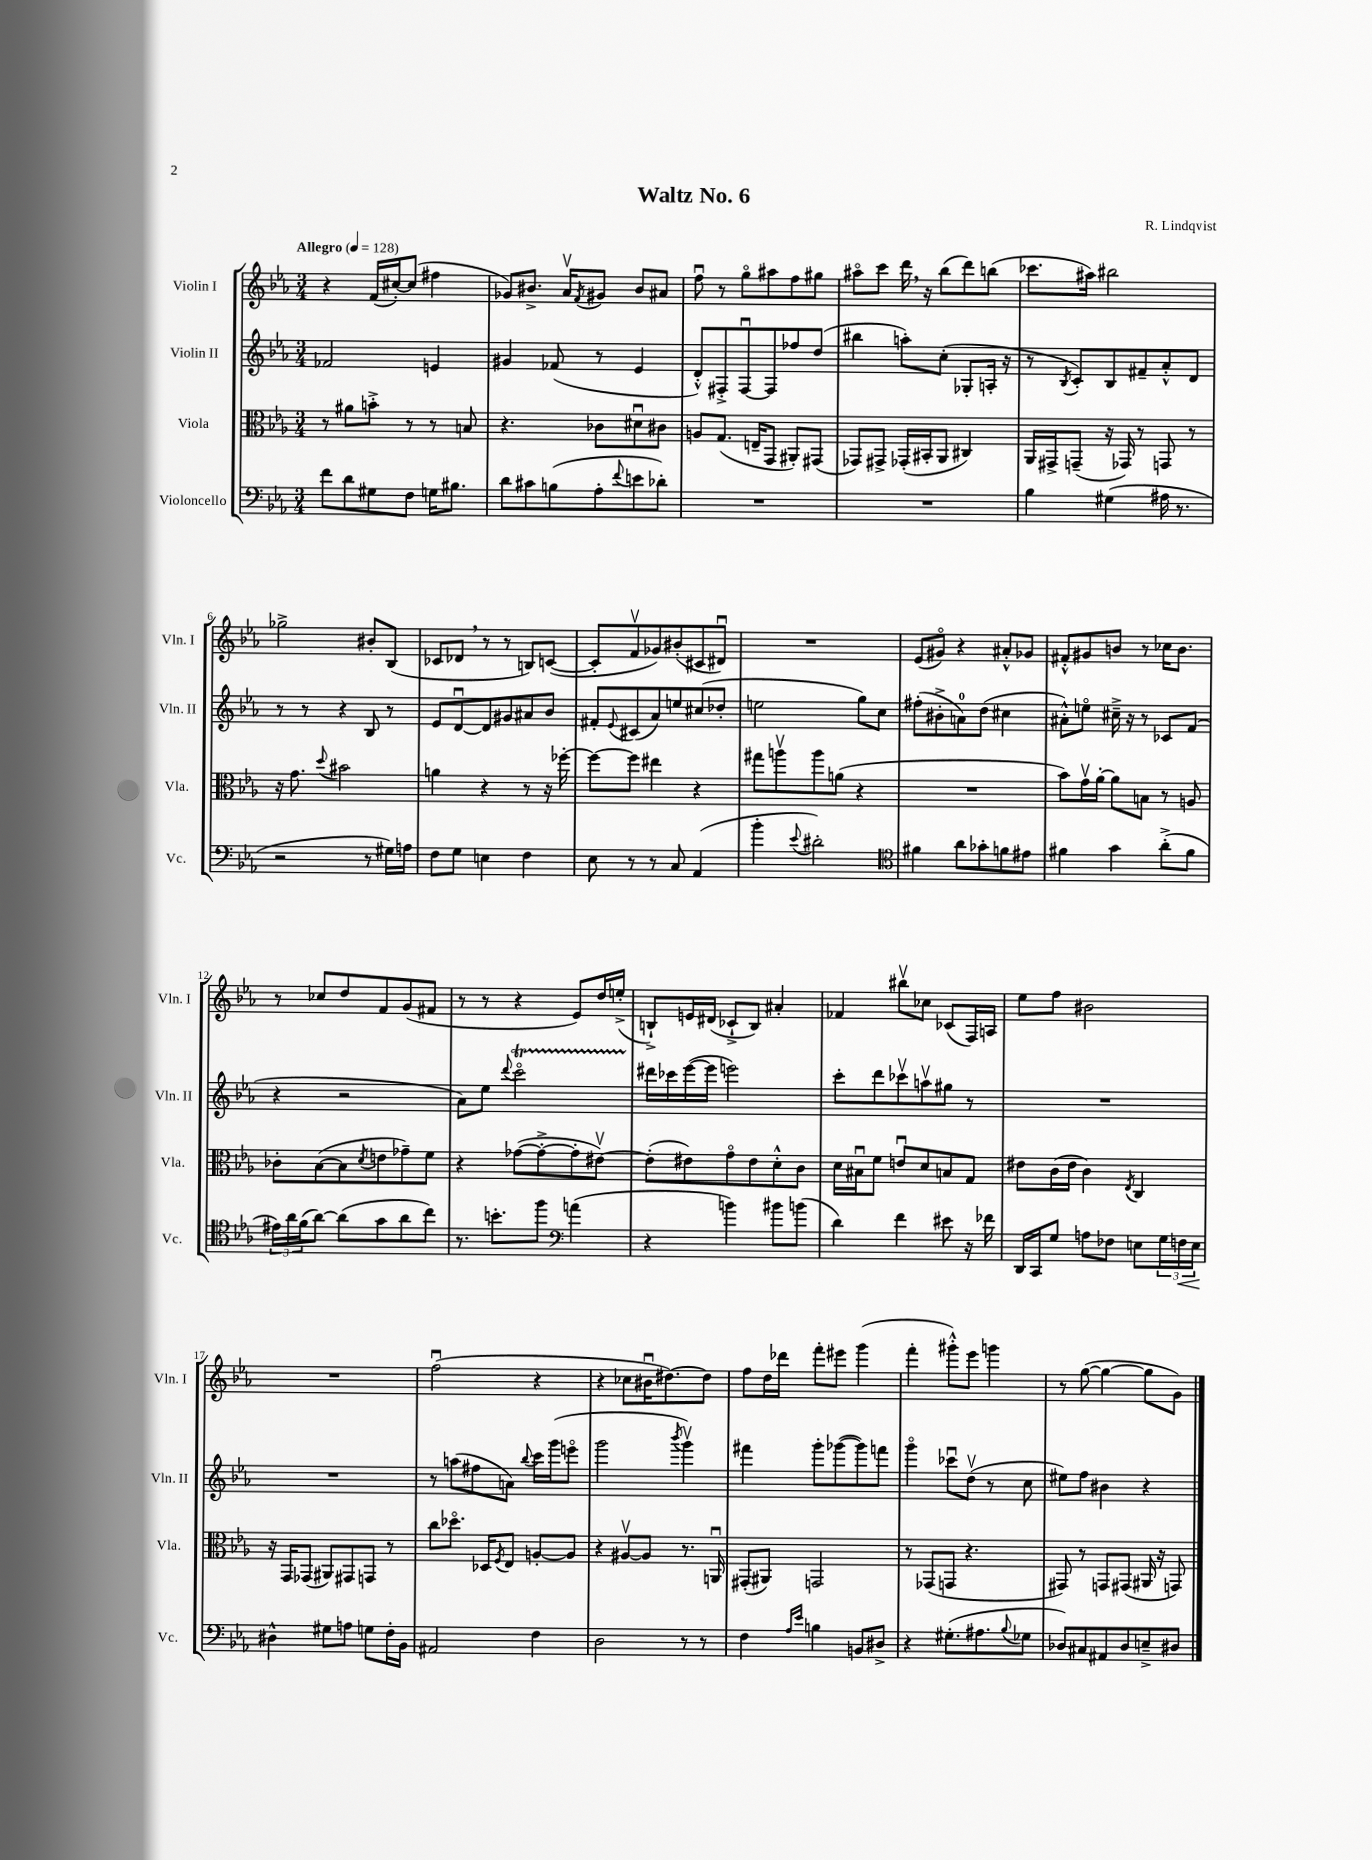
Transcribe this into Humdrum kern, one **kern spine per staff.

**kern	**dynam	**kern	**kern	**kern
*part4	*part4	*part3	*part2	*part1
*staff4	*staff4	*staff3	*staff2	*staff1
*I"Violoncello	*	*I"Viola	*I"Violin II	*I"Violin I
*I'Vc.	*	*I'Vla.	*I'Vln. II	*I'Vln. I
*clefF4	*	*clefC3	*clefG2	*clefG2
*k[b-e-a-]	*	*k[b-e-a-]	*k[b-e-a-]	*k[b-e-a-]
*M3/4	*	*M3/4	*M3/4	*M3/4
*MM128	*	*MM128	*MM128	*MM128
=1	=1	=1	=1	=1
!	!	!	!	!LO:TX:a:B:t=Allegro
8f\L	.	8r	2f-X/	4r
8d\	.	8a#X\L	.	.
8G#X\	.	8bn'^\J	.	(16f/LL
.	.	.	.	[16cc#X'/J)
8F\J	.	8r	.	(8cc#/J]
16Gn\KL	.	8r	4en/	4ff#X\
8.B#X\J	.	.	.	.
.	.	8Bn/	.	.
=2	=2	=2	=2	=2
8d\L	.	4.r	4g#X/	8g-X/L)
8c#X\	.	.	.	8.b#X^/J
(8Bn\	.	.	(8f-X/	.
.	.	.	.	16a-v/KL
.	.	.	.	8qf/
8A-'\	.	8c-X\L	8r	8g#X/J
8qqf/	.	.	.	.
8en\	.	8d#Xu\	4e-/	8b#/L
8d-X'\J)	.	8c#X\J	.	8a#X/J
=3	=3	=3	=3	=3
2.r	.	8An/L	8d'^^/L)	8ffu\
.	.	(8.G/J	8F#X'^/	8r
.	.	.	[8F#u/	8gg\L
.	.	16En~/KL	.	.
.	.	8GG/J	8F#/]	8aa#X\
.	.	8AA#X'/L)	8ff-X/	8ff\
.	.	(8GG#X/J	(8dd/J	8gg#X\J
=4	=4	=4	=4	=4
2.r	.	8GG-X/L)	4bb#X\	8aa#X\L
.	.	8GG#X^/J	.	8ccc\J
.	.	(16GG-X'/LL	8aan'\L)	16ddd,\
.	.	16BB#X'/J	.	16r
.	.	8AA-/J	(8cc'\J	(8bb-\L
.	.	4C#X/)	8G-X'/L	8ddd\)
.	.	.	16An'/Jk	(8bbn\J
.	.	.	16r	.
=5	=5	=5	=5	=5
4B-\	.	16AA-/LL	8r	8.ccc-X\L
.	.	16GG#X^/J	.	.
.	.	.	8qB-/	.
.	.	(8GGn~/J	8c'/L)	.
.	.	.	.	16aa#X\Jk)
(4G#X\	.	16r	8B-/	2bb#X\
.	.	16GG-X/)	.	.
.	.	8r	8f#X~/	.
16A#X\	.	8GGn/	8a-'^^/	.
8.r	.	.	.	.
.	.	8r	8d/J	.
!!LO:LB:g=z
=6	=6	=6	=6	=6
2r	.	16r	8r	2gg-X^\
.	.	8.g\	.	.
.	.	.	8r	.
.	.	8qqdd/	.	.
.	.	2b#X\	4r	.
8r	.	.	8B-/	8b#X'/L
16G#X\LL)	.	.	8r	(8B-/J
16An\JJ	.	.	.	.
=7	=7	=7	=7	=7
8F\L	.	4an\	8e-/L	8c-X/L
8G\J	.	.	[8du/	8d-X,/J
4En\	.	4r	8d/]	8r
.	.	.	8g#X/	8r
4F\	.	8r	8a#X/	8Bn/L)
.	.	16r	8b-/J	([8cn/J
.	.	[16ff-X'\	.	.
=8	=8	=8	=8	=8
8E-\	.	8ff-\L_	8f#X'/L	8c'/L]
.	.	.	8qqe-/	.
8r	.	8ff-\J]	(8c#X/	8fv/
8r	.	4ee#X\	8a-/)	8g-X/)
8C/	.	.	8een/	(8b#X'/
(4AA-/	.	4r	(8cc#X/	8c#X/
.	.	.	8dd-X'/J	8d#Xu/J)
=9	=9	=9	=9	=9
4b-'\	.	8gg#X\L	2een\	2.r
.	.	8aanv\	.	.
8qqe-/	.	.	.	.
2d#X'\)	.	8aa\	.	.
.	.	(8an\J	.	.
.	.	4r	8gg\L)	.
.	.	.	8cc\J	.
=10	=10	=10	=10	=10
*clefC4	*	*	*	*
4f#X\	.	2.r	(8ff#X'\L	(8e-/L
.	.	.	8b#X'^\	8g#X/J)
8a-\L	.	.	8an\)	4r
8g-X'\	.	.	(8dd\J	.
8fn\	.	.	4cc#X\	8a#X'^^/L
8e#X\J	.	.	.	8g-X/J
=11	=11	=11	=11	=11
4f#X\	.	8b-\L)	8a#X'^^\L)	8f#X'^^/L
.	.	16gv\L	8een\J	8g#X/
.	.	[16a-'\JJ	.	.
4g\	.	8a-\L]	16cc#X~^\	8bn/J
.	.	.	16r	.
.	.	8Bn\J	8r	8r
(8a-'^\L	.	8r	8c-X/L	16cc-X\KL
.	.	.	.	8.b\J
8f#\J	.	8An/	(8f/J	.
!!LO:LB:g=z
=12	=12	=12	=12	=12
24e#X\LL)	.	8c-X'\L	4r	8r
24a-\	.	.	.	.
(24f\J	.	.	.	.
[8a-\J)	.	([8B-\	.	8cc-X/L
(8a-\L]	.	8B-\]	2r	8dd/
.	.	8qd/	.	.
8g\	.	8en\	.	8f/
8a-\	.	8g-X~\)	.	(8g/
8cc\J)	.	8f\J	.	8f#X/J
=13	=13	=13	=13	=13
8.r	.	4r	8a-\L)	8r
.	.	.	8ee-\J	8r
8.bn'\L	.	.	.	.
.	.	.	8qqddd/	.
.	.	([8g-X\L	2cccT\	4r
8ff\J	.	8g-'^\_	.	.
*clefF4	*	*	*	*
(4an\	.	8g-'\]	.	8e-/L)
.	.	[8e#Xv\J)	.	16dd/L
.	.	.	.	(16een'^/JJ
=14	=14	=14	=14	=14
4r	.	(8e#'\L]	16ddd#X\LL	8Bn`^/L)
.	.	.	16ccc-X\	.
.	.	8e#X\)	([16eee-\	16en/L
.	.	.	16eee-\JJ]	(16d#X/JJ
4bn\)	.	8g\	2eeen\)	8c-X`^/L
.	.	8e#\	.	8B/J)
8b#X\L	.	8d'^^\	.	4a#X'/
(8bn\J	.	8c\J	.	.
=15	=15	=15	=15	=15
4d\)	.	16d\LL	8ccc'\L	4f-X/
.	.	16B#Xu\J	.	.
.	.	8f\J	8ddd\	.
4f\	.	8enu/L	8ccc-Xv\	8bb#Xv\L
.	.	8d/	8aanv\	8cc-X\J
8e#X\	.	8Bn/	8gg#X\J	(8c-X/L
16r	.	8G/J	8r	16F/L)
16f-X\	.	.	.	16An/JJ
=16	=16	=16	=16	=16
16DD/LL	.	8e#X\L	2.r	8ee-\L
16CC/J	.	.	.	.
8G/J	.	(16c\L	.	8ff\J
.	.	16e#\JJ	.	.
8An\L	.	4c\)	.	2b#X\
8F-X\J	.	.	.	.
.	.	8qE-/	.	.
8En\L	.	4C/	.	.
24G\L	.	.	.	.
!	!LO:HP:b	!	!	!
24Fn\	<	.	.	.
24E\JJ	.	.	.	.
!!LO:LB:g=z
=17	=17	=17	=17	=17
4D#X^^\	.	16r	2.r	2.r
.	.	16GG/KL	.	.
.	.	(8GG-X/J	.	.
8G#X\L	[	8AA#X/L)	.	.
8An\J	.	8GG#X/	.	.
8Gn\L	.	8GGn/J	.	.
16F'\L	.	8r	.	.
16BB-\JJ	.	.	.	.
=18	=18	=18	=18	=18
2AA#X/	.	8cc\L	8r	(2ffu\
.	.	8.dd-X\J	(8aan\L	.
.	.	.	8ff#X\	.
.	.	16D-X/KL	.	.
.	.	8qF/	.	.
.	.	8E-/J	8an\J)	.
.	.	.	8qqbb-/	.
4F\	.	[8An'/L	16ccc\LL	4r
.	.	.	(16ggg\J	.
.	.	8A/J]	8eeen\J	.
=19	=19	=19	=19	=19
2D\	.	4r	2ggg\	4r
.	.	[8A#Xv/L	.	8cc-X\L
.	.	8A#/J]	.	16b#Xu\K
.	.	.	.	[8.dd#X\)
.	.	.	8qbbb-/	.
8r	.	8.r	4gggv\)	.
8r	.	.	.	8dd#\J]
.	.	16AAnu/	.	.
=20	=20	=20	=20	=20
4F\	.	(8GG#X'/L	4fff#X\	8ff\L
.	.	8AA#X/J)	.	16dd\L
.	.	.	.	16ddd-X\JJ
16qqA-/LL	.	.	.	.
16qqe-/JJ	.	.	.	.
4Bn\	.	2GGn/	8ggg'\L	8fff'\L
.	.	.	([8ggg-X\	8eee#X\J
8BBn/L	.	.	8ggg-\])	(4ggg\
8D#X^/J	.	.	8fffn\J	.
=21	=21	=21	=21	=21
4r	.	8r	4ggg\	4fff'\
.	.	(8GG-X/L	.	.
(8.G#X'\L	.	8GGn/J	8ccc-Xu\L	8ggg#X'^^\L)
.	.	4.r	(8ddv\J	8eee-\J
8.A#X\	.	.	.	.
.	.	.	8r	4gggn\
8qqB-/	.	.	.	.
8G-X\J	.	.	8cc\	.
=22	=22	=22	=22	=22
8D-X/L)	.	8GG#X/)	8ee#X\L)	8r
8C#X/	.	8r	8ff\J	([8gg\
8AA#X/	.	8GGn/L	4b#X\	4gg\_
8D-/	.	(8GG#X/J	.	.
8En~^/	.	16AA#X/	4r	8gg\L]
.	.	16r	.	.
8D#X/J	.	8GGn/)	.	8g\J)
==	==	==	==	==
*-	*-	*-	*-	*-
